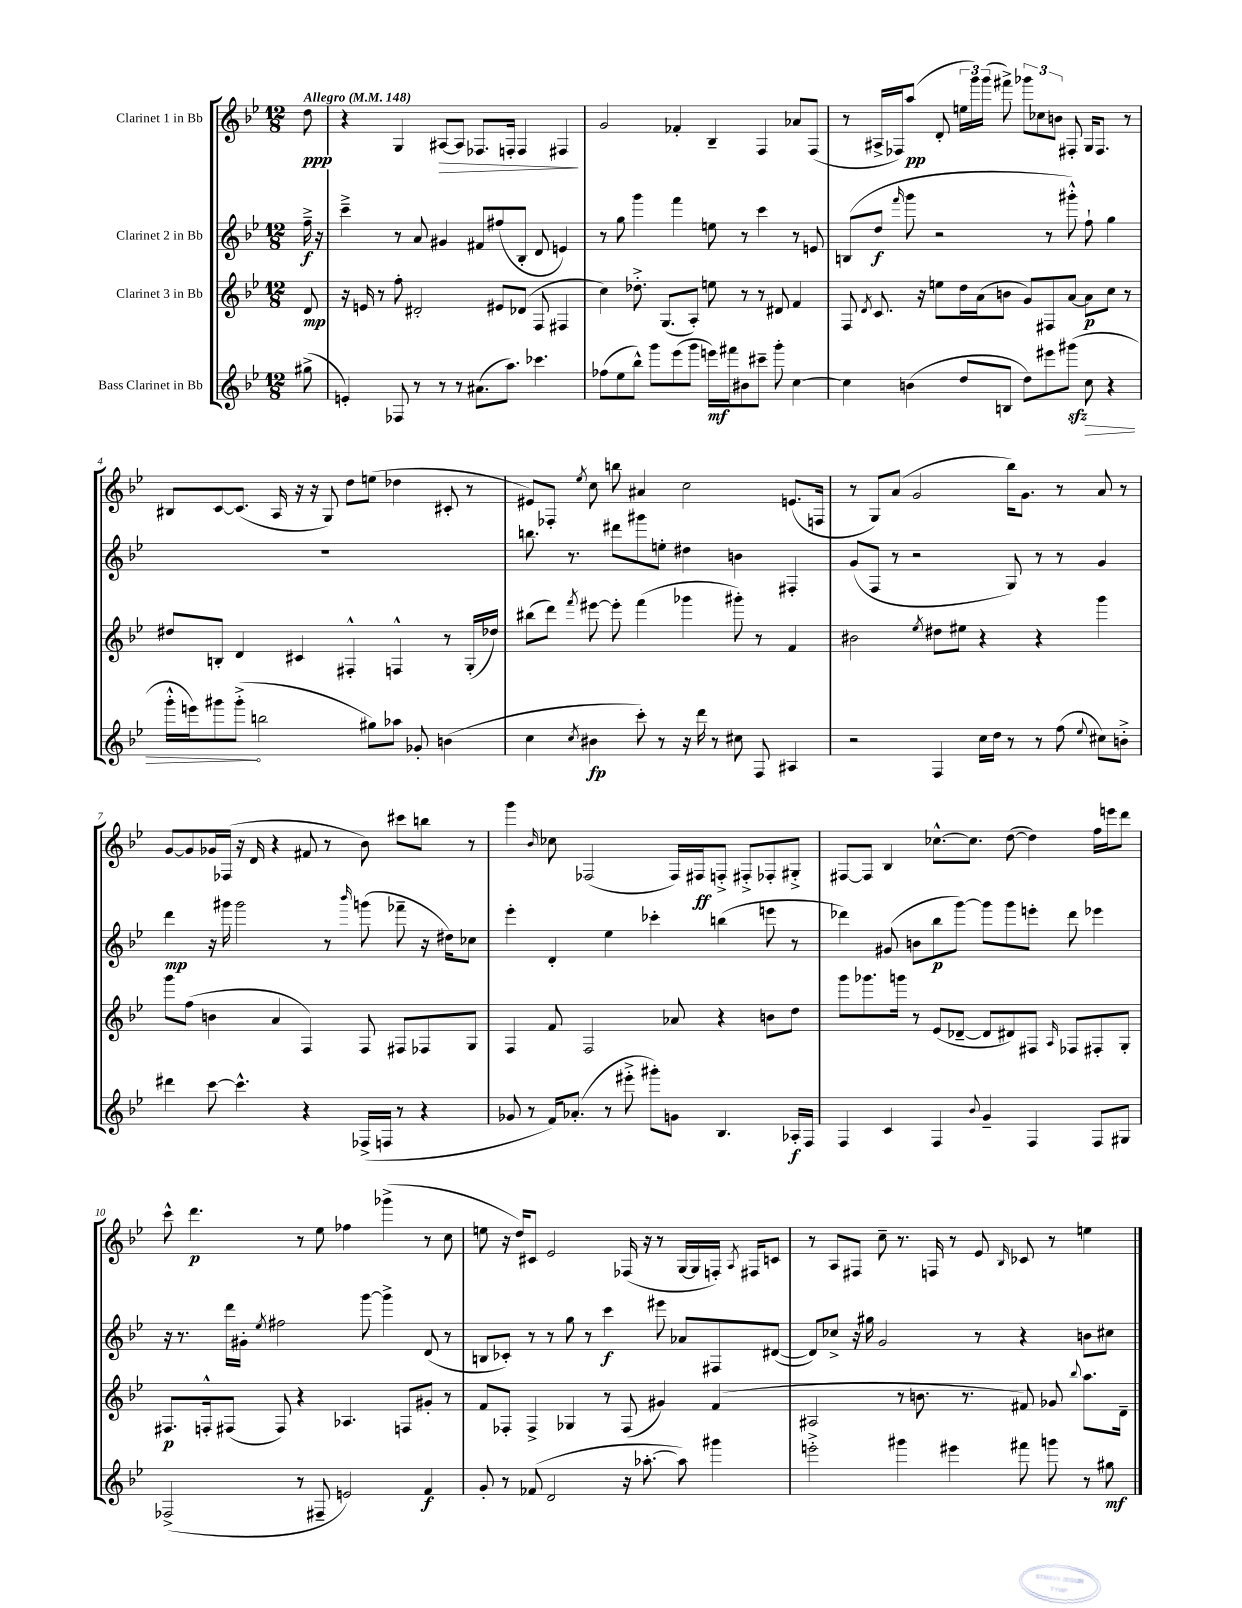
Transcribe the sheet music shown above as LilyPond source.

<<
\new StaffGroup <<
\new Staff = "s0" \with { instrumentName = "Clarinet 1 in Bb" } {
    \clef treble \key bes \major \numericTimeSignature \time 12/8 \partial 8 \tempo "Allegro" 4 = 148
    \autoBeamOff d''8\ppp |
    r4 g4 ais8[~\> ais8] fes8.[ f16]-. f4 fis4\! |
    g'2 fes'4-. bes4-- f4 aes'8[ f8]( |
    r8 ais16[-> fes16) a''8]\pp( d'8-. \tuplet 3/2 { e''16[ g'''16) g'''16]( } fis'''8->) \tuplet 3/2 { ges'''8[ ces''8 b'8] } fis8-. g16[ fis8.] r8 |
    bis8[ c'8~ c'8.]( a16 r16 r16 g8) d''8[ e''8]( des''4 cis'8-. r8 |
    eis'8[) fes8]-. \acciaccatura { ees''8 } c''8 b''8 ais'4 c''2 e'8.[( f16] |
    r8 g8[) a'8]( g'2 bes''16[) g'8.] r8 a'8 r8 |
    g'8[~ g'8 ges'16 fes16]( r16 d'16 r4 fis'8 r8 bes'8) cis'''8[ b''8] r8 |
    g'''4 \grace { bes'16 } ces''8 fes2( fes16[) fis16\ff f8]-.-> fis8[-.-> fes8-. gis8]-.-> |
    fis8[~ fis8] bes4 ces''8.[~-^ ces''8.] d''8~( d''4) f''16[ e'''16 d'''8] |
    c'''8-^ d'''4.\p r8 ees''8 fes''4 ges'''4->( r8 c''8 |
    e''8 r16 d''16[) cis'8] ees'2 fes16( r16 r8 g16[~ g16 f16]-.) \acciaccatura { a8 } fis16[ c'8] |
    r8 a8[ fis8] c''8-- r8. f16 r8 ees'8 \grace { bes16 } ces'8 r8 e''4 \bar "|." |
}
\new Staff = "s1" \with { instrumentName = "Clarinet 2 in Bb" } {
    \clef treble \key bes \major \numericTimeSignature \time 12/8 \partial 8
    \autoBeamOff f''16--->\f r16 |
    c'''4---> r8 a'8 gis'4 fis'8[ fis''8( bes8]-. d'8 e'4) |
    r8 g''8 g'''4 f'''4 e''8 r8 c'''4 r8 e'8 |
    b8[( d''8]\f \grace { f'''16 } g'''8 r2 r8 gis'''8-.-^) f''8-! g''4 |
    R1. |
    b''8. r8. dis'''8[ gis'''8 e''8]-. dis''4 b'4 fis4-. |
    g'8[( f8] r8 r2 g8) r8 r8 g'4 |
    d'''4\mp r16 gis'''16 gis'''2 r8 \grace { bes'''16 } g'''8( fes'''8-- r16 dis''16[) ces''8] |
    ees'''4-. d'4-. ees''4 ces'''4-. b''4( e'''8 r8 |
    des'''4) gis'8( b'8[ bes''8\p g'''8]~) g'''8[ g'''8 e'''8]-. des'''8 ees'''4 |
    r16 r8. d'''16[ gis'16]-. \acciaccatura { ees''8 } fis''2 g'''8~ g'''4-> d'8( r8 |
    b8[ ces'8]-.) r8 r8 g''8 r8 c'''4\f eis'''8 aes'8[ fis8 dis'8]~( |
    dis'8[) ces''8]-> r16 gis''16 g'2 r8 r4 b'8[ cis''8] \bar "|." |
}
\new Staff = "s2" \with { instrumentName = "Clarinet 3 in Bb" } {
    \clef treble \key bes \major \numericTimeSignature \time 12/8 \partial 8
    \autoBeamOff d'8\mp |
    r16 e'16 r8 f''8-. dis'2-. eis'8[ des'8]( f8 fis4 |
    c''4) des''8.-.-> g8.[( a8]-.) e''8 r8 r8 dis'8 f'4 |
    f8 \acciaccatura { d'8 } c'8. r16 e''8[ d''16 a'16( b'8] g'8[) fis8 a'8]~ a'8[\p c''8] r8 |
    dis''8[ b8]-. d'4 cis'4 fis4-.-^ f4-^ r8 g16[-.( des''16]) |
    bis''8[( d'''8]) \acciaccatura { f'''8 } eis'''8~ eis'''8-. f'''4( ges'''4 gis'''8-.) r8 f'4 |
    bis'2 \acciaccatura { ees''8 } dis''8[ eis''8] r4 r4 g'''4 |
    g'''8[ f''8]( b'4 a'4 f4) f8 fis8[ fes8 g8] |
    f4 f'8 f2 aes'8 r4 b'8[ d''8] |
    g'''8[ ges'''8. g'''16] r8 ees'8[( des'8]~-- des'8[ dis'8) fis8] \grace { a16 } fes8[ fis8-. g8]-. |
    fis8.[\p f16-.-^ fis8]( fis8) r4 aes4. f8[ gis'8]-. r8 |
    f'8[ fes8]-. fes4-> ges4 r8 fes8( gis'4) f'4( |
    ais2 r8 b'8. r8. fis'8) ges'8 \appoggiatura { bes''8 } a''8.[ d'16]-- \bar "|." |
}
\new Staff = "s3" \with { instrumentName = "Bass Clarinet in Bb" } {
    \clef treble \key bes \major \numericTimeSignature \time 12/8 \partial 8
    \autoBeamOff gis''8->( |
    e'4-.) fes8 r8 r8 r8 ais'8.[( a''8.]) ces'''4. |
    fes''8[( ees''8 bes''8]-^) g'''8[ ees'''8( g'''8] e'''16[\mf) fis'''16 bis'8 cis'''8]-- g'''8-. c''4~ |
    c''4 b'4( d''8[ b8] d''8[) eis'''8 gis'''8]\sfz( \once \override Hairpin.circled-tip = ##t c''8\> r4 |
    g'''16[-.-^ e'''16) gis'''8 gis'''8]-.->\!( b''2 gis''8[) aes''8] ges'8-. b'4( |
    c''4 \acciaccatura { c''8 } bis'4\fp c'''8-.) r8 r16 d'''16 r8 cis''8 f8 ais4 |
    r2 f4 c''16[ d''16] r8 r8 f''8( \appoggiatura { ees''8 } cis''8[) b'8]-.-> |
    dis'''4 c'''8~ c'''4.-^ r4 fes16[->( f16] r8 r4 |
    ges'8 r8 f'16[) aes'8.]-.( r8 eis'''8-.-> gis'''8[-.) g'8] bes4. aes16[-.\f f16] |
    f4 c'4 f4 \appoggiatura { bes'8 } g'4-- f4 f8[ gis8] |
    fes2->( r8 fis8-- e'2) f'4\f |
    g'8-. r8 fes'8( d'2 r16 aes''8.~-. aes''8) gis'''4 |
    e'''2-.-> gis'''4 eis'''4 fis'''8 g'''8 r8 gis''8\mf \bar "|." |
}
>>
>>
